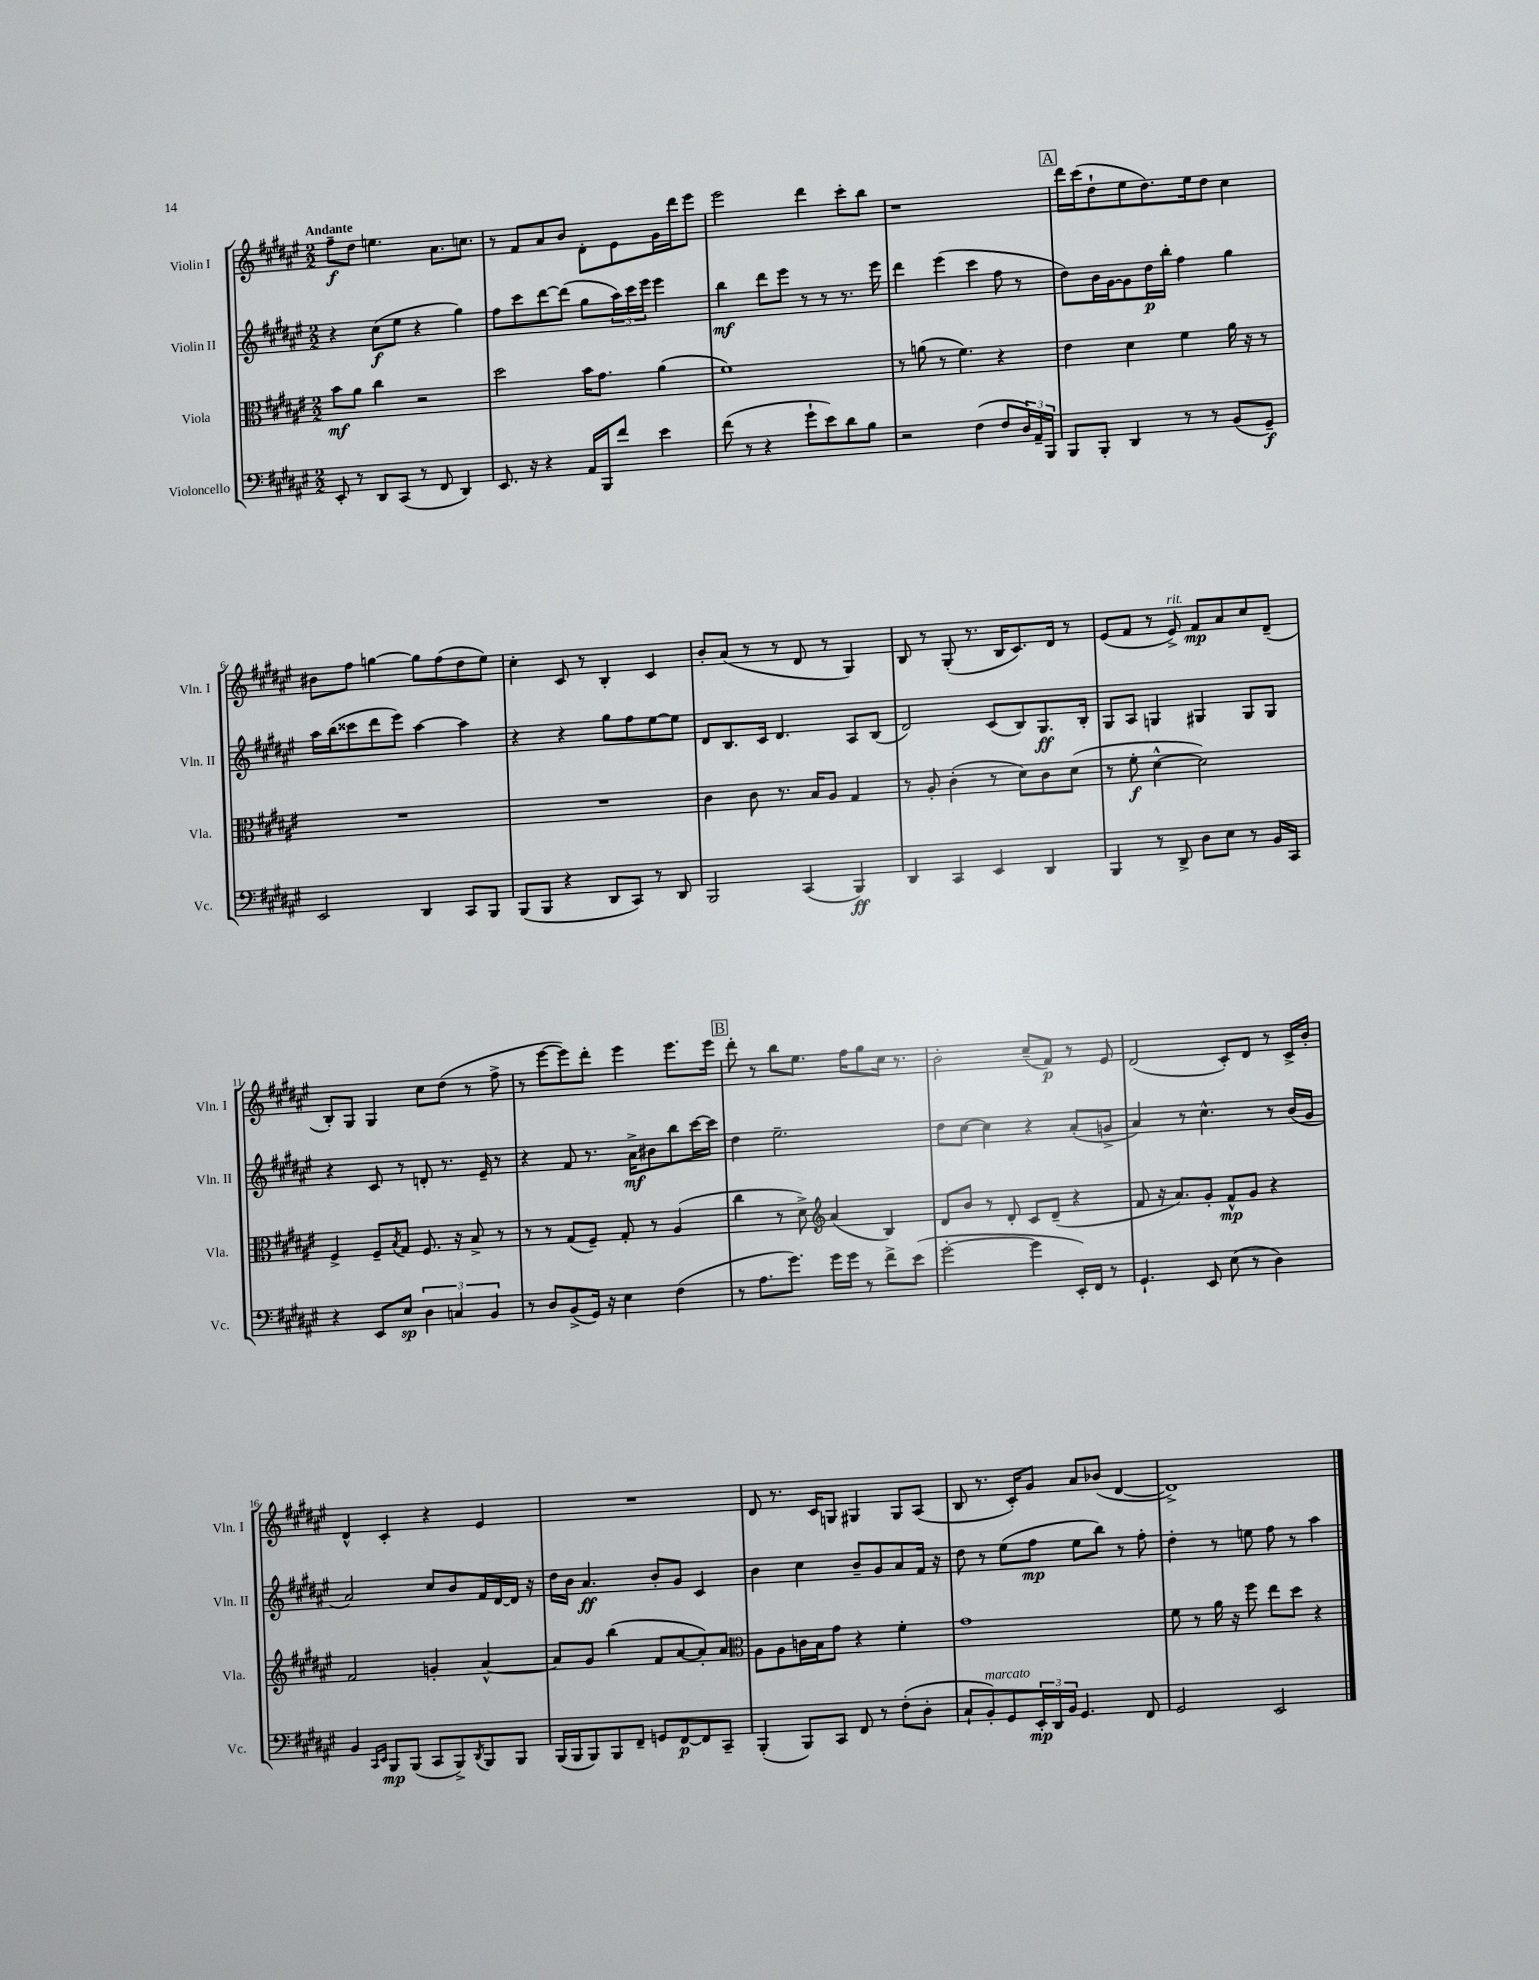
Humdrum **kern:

**kern	**dynam	**kern	**dynam	**kern	**dynam	**kern	**dynam
*part4	*part4	*part3	*part3	*part2	*part2	*part1	*part1
*staff4	*staff4	*staff3	*staff3	*staff2	*staff2	*staff1	*staff1
*I"Violoncello	*	*I"Viola	*	*I"Violin II	*	*I"Violin I	*
*I'Vc.	*	*I'Vla.	*	*I'Vln. II	*	*I'Vln. I	*
*clefF4	*	*clefC3	*	*clefG2	*	*clefG2	*
*k[f#c#g#d#a#e#]	*	*k[f#c#g#d#a#e#]	*	*k[f#c#g#d#a#e#]	*	*k[f#c#g#d#a#e#]	*
*M2/2	*	*M2/2	*	*M2/2	*	*M2/2	*
=1	=1	=1	=1	=1	=1	=1	=1
!	!	!	!	!	!	!LO:TX:a:B:t=Andante	!
8EE#'/	.	8b\L	mf	4r	.	8ff#~\L	f
8r	.	8a#\J	.	.	.	8dd#\J	.
8DD#/L	.	4cc#\	.	(8cc#\L	f	4.een\	.
(8CC#/J	.	.	.	8ee#\J	.	.	.
8r	.	2r	.	4r	.	.	.
8FF#/	.	.	.	.	.	8.a#\L	.
4DD#/)	.	.	.	4gg#\)	.	.	.
.	.	.	.	.	.	8.ccn\J	.
=2	=2	=2	=2	=2	=2	=2	=2
8.EE#/	.	2dd#\	.	8ff#\L	.	8r	.
.	.	.	.	8ccc#\	.	8f#/L	.
16r	.	.	.	.	.	.	.
4r	.	.	.	[8ddd#\	.	8a#/	.
.	.	.	.	(8ddd#\J]	.	8b/J	.
16AA#/LL	.	16b\KL	.	8gg#\L	.	8d#'\L	.
16BBB/J	.	8.g#\J	.	.	.	.	.
8f#/J	.	.	.	24aa#\L)	.	8e#\	.
.	.	.	.	24ccc#\	.	.	.
.	.	.	.	24eee#\JJ	.	.	.
4e#\	.	(4a#\	.	4eee#\	.	16g#\L	.
.	.	.	.	.	.	16ddd#\J	.
.	.	.	.	.	.	8eee#\J	.
=3	=3	=3	=3	=3	=3	=3	=3
(8f#\	.	1f#)	.	4bb\	mf	2eee#\	.
8r	.	.	.	.	.	.	.
4r	.	.	.	8ddd#\L	.	.	.
.	.	.	.	8eee#\J	.	.	.
8g#`\L	.	.	.	8r	.	4ddd#\	.
8e#\)	.	.	.	8r	.	.	.
8d#\	.	.	.	8.r	.	8ccc#'\L	.
8B\J	.	.	.	.	.	8bb\J	.
.	.	.	.	16eee#\	.	.	.
=4	=4	=4	=4	=4	=4	=4	=4
2r	.	8r	.	4ddd#\	.	1r	.
.	.	(8an\	.	.	.	.	.
.	.	8r	.	(4eee#\	.	.	.
.	.	4.f#\)	.	.	.	.	.
(4F#\	.	.	.	4ccc#\	.	.	.
8F#/L	.	4r	.	8ff#\	.	.	.
24D#/L)	.	.	.	8r	.	.	.
24AA#~/	.	.	.	.	.	.	.
24BBB/JJ	.	.	.	.	.	.	.
!!LO:REH:place=s1:t=A
=5	=5	=5	=5	=5	=5	=5	=5
8BBB/L	.	4e#\	.	8dd#\L)	.	16ddd#\LL	.
.	.	.	.	.	.	(16ccc#\J	.
8BBB'/J	.	.	.	16b\L	.	8dd#`\	.
.	.	.	.	[16g#\J	.	.	.
4DD#/	.	4d#\	.	8g#\]	.	8ee#\	.
.	.	.	.	16dd#\L	p	8.dd#\)	.
.	.	.	.	16bb'\JJ	.	.	.
8r	.	4f#\	.	4ff#\	.	.	.
.	.	.	.	.	.	16ee#\k	.
8r	.	.	.	.	.	8dd#\J	.
(8BB/L	.	16a#\	.	4gg#\	.	4cc#\	.
.	.	16r	.	.	.	.	.
8GG#~/J)	f	8r	.	.	.	.	.
!!LO:LB:g=z
=6	=6	=6	=6	=6	=6	=6	=6
2EE#/	.	1r	.	16aa#\LL	.	8b#X\L	.
.	.	.	.	(16bb\J	.	.	.
.	.	.	.	8ccc##X\	.	8ff#\J	.
.	.	.	.	8ddd#\	.	[4ggn\	.
.	.	.	.	8eee#\J)	.	.	.
4DD#/	.	.	.	[4aa#\	.	8gg\L]	.
.	.	.	.	.	.	(8ff#\	.
8CC#/L	.	.	.	4aa#\]	.	8dd#\	.
8BBB/J	.	.	.	.	.	8ee#\J)	.
=7	=7	=7	=7	=7	=7	=7	=7
(8BBB/L	.	1r	.	4r	.	4cc#'\	.
8BBB/J	.	.	.	.	.	.	.
4r	.	.	.	4r	.	8c#/	.
.	.	.	.	.	.	8r	.
8DD#/L	.	.	.	8gg#\L	.	4B'/	.
8CC#/J)	.	.	.	8ff#\	.	.	.
8r	.	.	.	[8ee#\	.	4c#/	.
8DD#/	.	.	.	8ee#\J]	.	.	.
=8	=8	=8	=8	=8	=8	=8	=8
2BBB/	.	4c#\	.	8d#/L	.	8b'/L	.
.	.	.	.	8.B/	.	(8a#/J	.
.	.	8c#\	.	.	.	8r	.
.	.	.	.	16c#/Jk	.	.	.
.	.	8.r	.	4.d#/	.	8r	.
(4CC#/	.	.	.	.	.	8d#/	.
.	.	16B/KL	.	.	.	.	.
.	.	8A#/J	.	.	.	8r	.
4BBB/)	ff	4G#/	.	8A#/L	.	4G#/)	.
.	.	.	.	(8B/J	.	.	.
=9	=9	=9	=9	=9	=9	=9	=9
4DD#/	.	8r	.	2d#/)	.	8B/	.
.	.	8A#'/	.	.	.	8r	.
4CC#/	.	(4c#'\	.	.	.	(8G#'/	.
.	.	.	.	.	.	8.r	.
4EE#/	.	8r	.	(8c#/L	.	.	.
.	.	.	.	.	.	16B/KL	.
.	.	8d#\L)	.	8B/)	.	8.c#/)	.
4DD#/	.	8c#\	.	8.G#/	ff	.	.
.	.	.	.	.	.	16d#/Jk	.
.	.	(8d#\J	.	.	.	8r	.
.	.	.	.	16B'/Jk	.	.	.
=10	=10	=10	=10	=10	=10	=10	=10
4BBB/	.	8r	.	8G#/L	.	(8e#/L	.
.	.	8f#'\	f	8A#/J	.	8f#/J	.
8r	.	[4d#^^\	.	4Gn/	.	8r	.
!	!	!	!	!	!	!LO:TX:a:i:t=rit.	!
8DD#^/	.	.	.	.	.	8e#^/)	.
8D#\L	.	2d#\])	.	4G#X/	.	8f#/L	mp
8E#\J	.	.	.	.	.	8a#/	.
8r	.	.	.	8G#/L	.	8cc#/	.
16BB/LL	.	.	.	8G#/J	.	(8d#~/J	.
16CC#/JJ	.	.	.	.	.	.	.
!!LO:LB:g=z
=11	=11	=11	=11	=11	=11	=11	=11
4r	.	4F#^/	.	4r	.	8B'/L)	.
.	.	.	.	.	.	8G#/J	.
8EE#/L	.	8F#~/L	.	8c#/	.	4G#/	.
.	.	8qB/	.	.	.	.	.
8E#/J	sp	8G#/J	.	8r	.	.	.
6D#\	.	8.F#/	.	8dn'/	.	8cc#\L	.
.	.	.	.	8.r	.	(8dd#\J	.
6Cn/	.	.	.	.	.	.	.
.	.	16r	.	.	.	.	.
.	.	8B^/	.	.	.	8r	.
.	.	.	.	16e#~/	.	.	.
6BB/	.	.	.	.	.	.	.
.	.	8r	.	8r	.	8ff#^\	.
=12	=12	=12	=12	=12	=12	=12	=12
8r	.	8r	.	4r	.	8r	.
8D#/L	.	8r	.	.	.	[8eee#\L	.
(8BB^/	.	(8G#/L	.	8f#/	.	8eee#\])	.
16GG#/Jk)	.	8F#~/J)	.	8.r	.	8ddd#'\J	.
16r	.	.	.	.	.	.	.
4E#\	.	8G#'/	.	.	.	4eee#\	.
.	.	.	.	16a#^\KL	mf	.	.
.	.	8r	.	8b#X\	.	.	.
(4F#\	.	(4A#/	.	8bb\	.	8.eee#\L	.
.	.	.	.	[16ccc#\L	.	.	.
.	.	.	.	16ccc#\JJ]	.	16eee#\Jk	.
!!LO:REH:place=s1:t=B
=13	=13	=13	=13	=13	=13	=13	=13
8r	.	4cc#\	.	4dd#\	.	8ddd#'\	.
8.A#\L	.	.	.	.	.	8r	.
.	.	8r	.	2.ee#~\	.	8bb\L	.
8.g#\J)	.	.	.	.	.	.	.
.	.	8d#^\)	.	.	.	8.ee#\J	.
*	*	*clefG2	*	*	*	*	*
16g#\LL	.	(4a#/	.	.	.	.	.
16g#\JJ	.	.	.	.	.	16ff#\KL	.
8r	.	.	.	.	.	8gg#\	.
8f#^\L	.	4B/)	.	.	.	16cc#\Jk	.
.	.	.	.	.	.	8.r	.
(8e#\J	.	.	.	.	.	.	.
=14	=14	=14	=14	=14	=14	=14	=14
[2g#'\	.	8d#/L	.	8dd#\L	.	2b'\	.
.	.	8b/J	.	[8cc#\J	.	.	.
.	.	8r	.	4cc#\]	.	.	.
.	.	8d#'/	.	.	.	.	.
4g#\]	.	8c#/L	.	4r	.	(8cc#~/L	.
.	.	(8d#~/J	.	.	.	8f#/J)	p
16EE#'/LL)	.	4r	.	(8a#'/L	.	8r	.
16FF#/JJ	.	.	.	.	.	.	.
8r	.	.	.	8gn^/J	.	8e#/	.
=15	=15	=15	=15	=15	=15	=15	=15
4.GG#`/	.	8f#/	.	4a#/)	.	(2d#/	.
.	.	16r	.	.	.	.	.
.	.	8.a#/L)	.	.	.	.	.
.	.	.	.	8r	.	.	.
8EE#/	.	8g#'/J	.	4.cc#^^\	.	.	.
(8E#\	.	8f#^^/L	mp	.	.	8c#'/L)	.
8r	.	8g#/J	.	.	.	8d#/J	.
4D#\)	.	4r	.	8r	.	8r	.
.	.	.	.	(16b/LL	.	16c#^/LL	.
.	.	.	.	16g#/JJ	.	16b'/JJ	.
!!LO:LB:g=z
=16	=16	=16	=16	=16	=16	=16	=16
4BB/	.	2f#/	.	2a#/)	.	4d#^^/	.
16qqCC#/LL	.	.	.	.	.	.	.
16qqEE#/JJ	.	.	.	.	.	.	.
8BBB/L	mp	.	.	.	.	4c#'/	.
(8BBB/J	.	.	.	.	.	.	.
8CC#/L	.	4gn'/	.	8cc#/L	.	4r	.
8BBB^/)	.	.	.	8b/	.	.	.
8qDD#/	.	.	.	.	.	.	.
8BBB/	.	[4a#^^/	.	16f#/L	.	4e#/	.
.	.	.	.	[16d#/	.	.	.
8BBB/J	.	.	.	16d#/JJ]	.	.	.
.	.	.	.	16r	.	.	.
=17	=17	=17	=17	=17	=17	=17	=17
(16BBB/LL	.	8a#/L]	.	16dd#\LL	.	1r	.
16BBB/J	.	.	.	16b\JJ	.	.	.
8BBB/)	.	8g#/J	.	4.a#/	ff	.	.
8BBB/	.	(4bb\	.	.	.	.	.
8FF#~/J	.	.	.	.	.	.	.
8GGn/L	.	8f#/L	.	8b'/L	.	.	.
[8FF#/	p	[8a#/	.	8g#/J	.	.	.
8FF#/]	.	8a#'/])	.	4c#/	.	.	.
8CC#~/J	.	8a#/J	.	.	.	.	.
=18	=18	=18	=18	=18	=18	=18	=18
*	*	*clefC3	*	*	*	*	*
(4BBB'/	.	8A#\L	.	4b\	.	8d#/	.
.	.	8A#\	.	.	.	8.r	.
8BBB/L)	.	16cn\L	.	4cc#\	.	.	.
.	.	16B\J	.	.	.	16c#/KL	.
8CC#/J	.	8g#\J	.	.	.	8Gn/J	.
8FF#/	.	4r	.	8b~/L	.	4G#X/	.
8r	.	.	.	8g#/	.	.	.
(8F#'\L	.	4f#'\	.	8a#/	.	8G#/L	.
8D#'\J	.	.	.	16f#/Jk	.	(8A#/J	.
.	.	.	.	16r	.	.	.
=19	=19	=19	=19	=19	=19	=19	=19
8C#`/L	.	1g#	.	8dd#\	.	8B/	.
!LO:TX:a:i:t=marcato	!	!	!	!	!	!	!
8BB'/)	.	.	.	8r	.	8.r	.
8GG#/	.	.	.	(8ee#\L	.	.	.
.	.	.	.	.	.	16c#'/KL)	.
24EE#'/L	mp	.	.	8ff#\J	mp	8g#/J	.
24DD#/	.	.	.	.	.	.	.
24BB/JJ	.	.	.	.	.	.	.
4.GG#/	.	.	.	8ee#\L	.	8a#/L	.
.	.	.	.	8bb\J)	.	(8b-X/J	.
.	.	.	.	8r	.	[4d#/	.
8FF#/	.	.	.	8ff#'\	.	.	.
=20	=20	=20	=20	=20	=20	=20	=20
2GG#/	.	8f#\	.	4dd#'\	.	1d#^])	.
.	.	8r	.	.	.	.	.
.	.	16a#\	.	8r	.	.	.
.	.	16r	.	.	.	.	.
.	.	8ff#\	.	8een\	.	.	.
2EE#/	.	8ee#\L	.	8ff#\	.	.	.
.	.	8dd#\J	.	8r	.	.	.
.	.	4r	.	4aa#\	.	.	.
==	==	==	==	==	==	==	==
*-	*-	*-	*-	*-	*-	*-	*-
